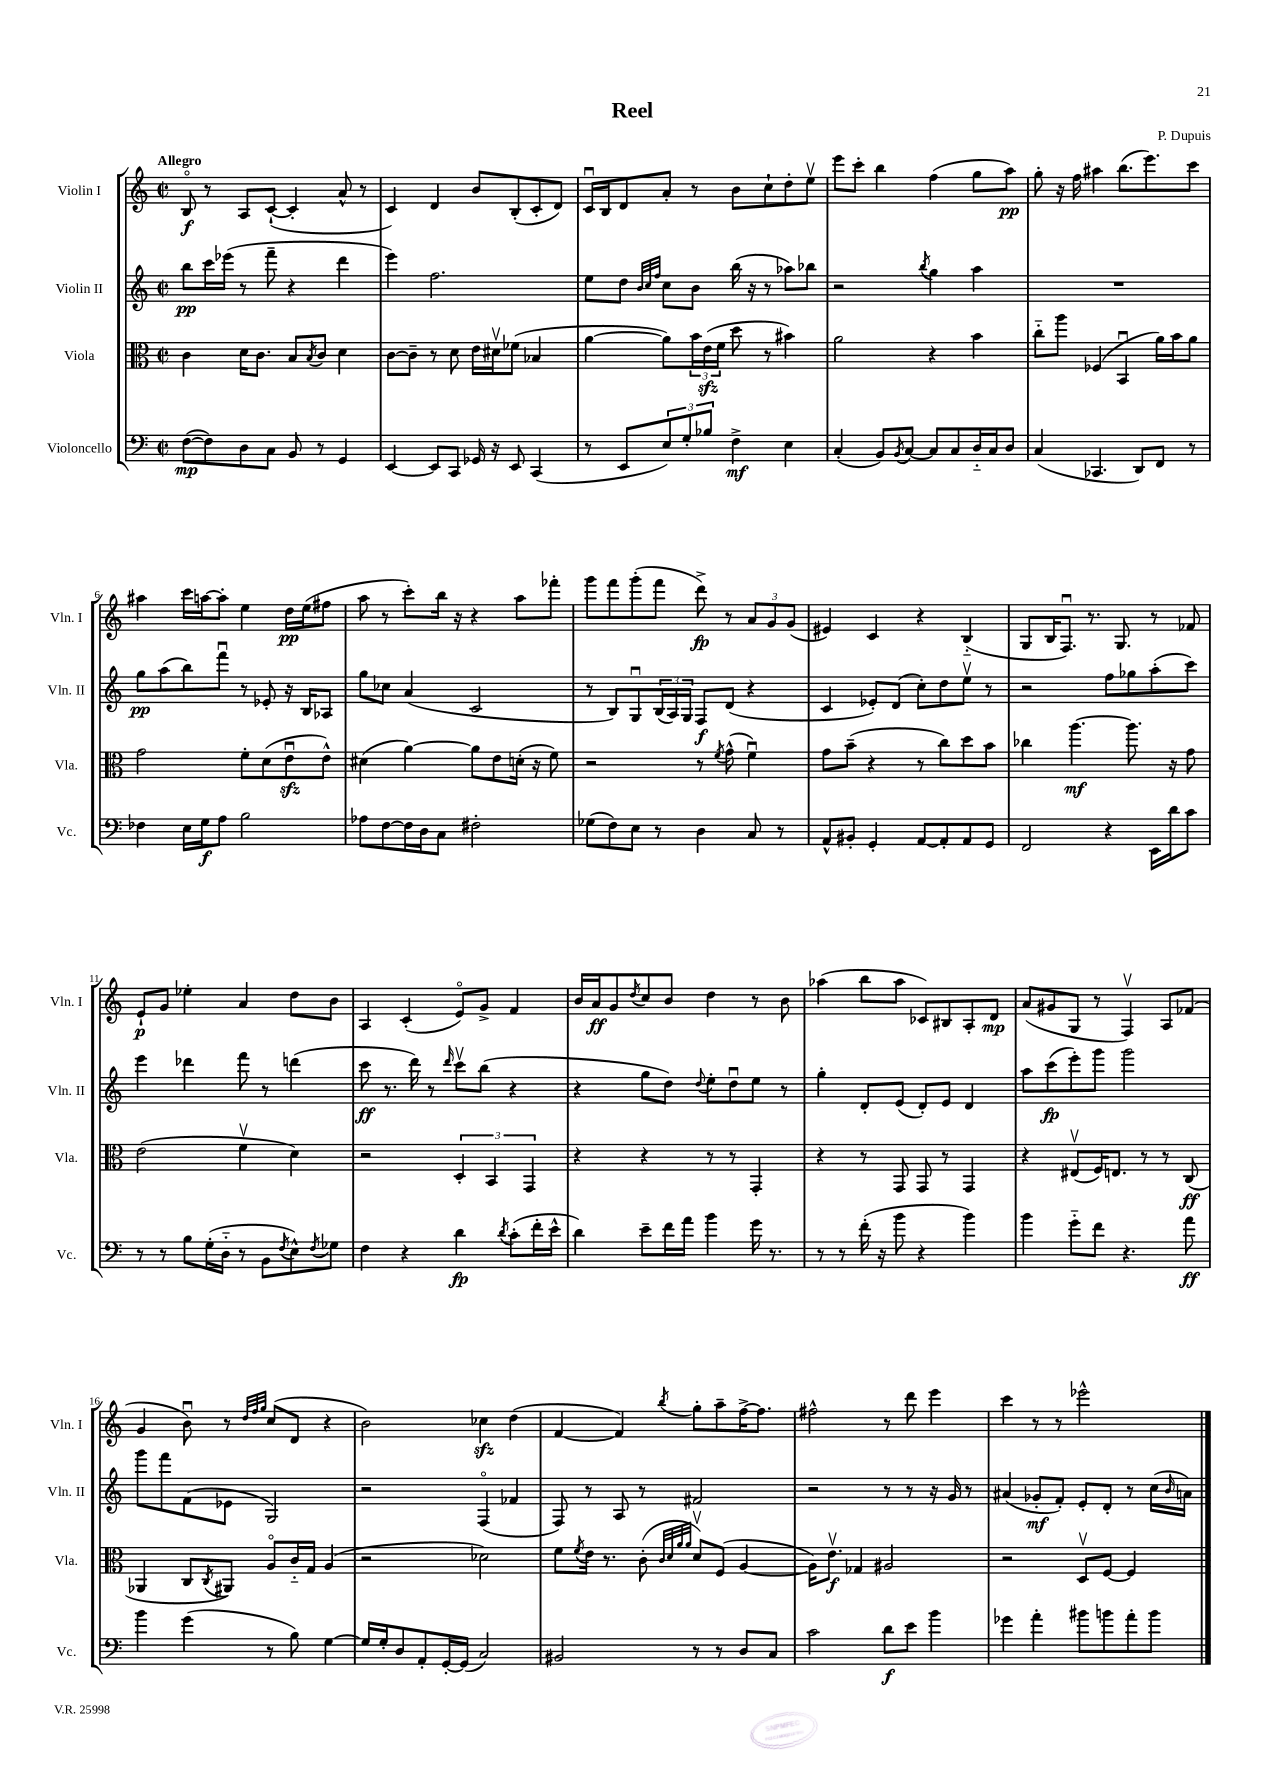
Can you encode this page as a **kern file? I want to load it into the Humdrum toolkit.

**kern	**kern	**kern	**kern
*staff4	*staff3	*staff2	*staff1
*clefF4	*clefC3	*clefG2	*clefG2
*k[]	*k[]	*k[]	*k[]
*M2/2	*M2/2	*M2/2	*M2/2
*met(c|)	*met(c|)	*met(c|)	*met(c|)
([8F	4c	8bb	8Bo
8F])	.	16ccc	8r
.	.	(16eee-	.
8D	16d	8r	8A
.	8.c	.	.
8C	.	8fff~	([8c`
8BB	8B	4r	4c']
.	8qB	.	.
8r	8c	.	.
4GG	4d	4ddd	8a^^
.	.	.	8r
=	=	=	=
[4EE	[8c	4eee)	4c)
.	8c~]	.	.
8EE]	8r	2.ff	4d
8CC	8d	.	.
16GG-	16e	.	8b
16r	16d#v	.	.
8EE	(8f-	.	(8B'
(4CC	4B-	.	8c'
.	.	.	8d)
=	=	=	=
8r	[4a	8ee	16cu
.	.	.	16B
8EE	.	8dd	8d
.	.	32qqb	.
.	.	32qqcc	.
.	.	32qqff	.
12E)	8a])	8cc	8a'
12G'	.	.	.
.	24b	8b	8r
12B-	(24e	.	.
.	24f	.	.
4F^	8dd	(16bb	8b
.	.	16r	.
.	8r	8r	8cc`
4E	4b#)	8aa-)	8dd'
.	.	8bb-	8eev
=	=	=	=
(4C'	2a	2r	8eee
.	.	.	8ccc'
8BB)	.	.	4bb
8qBB	.	.	.
[8C	.	.	.
.	.	8qbb	.
8C]	4r	4gg	(4ff
8C	.	.	.
16D'~	4b	4aa	8gg
16C	.	.	.
8D	.	.	8aa)
=	=	=	=
(4C	8cc'~	1r	8gg'
.	8aa	.	16r
.	.	.	16ff
4.CC-	(4F-	.	4aa#
.	4BBu	.	(8.bb
8DD)	.	.	.
.	.	.	8.eee)
8FF	16a)	.	.
.	16b	.	.
8r	8a	.	8ccc
=	=	=	=
4F-	2g	8gg	4aa#
.	.	(8aa	.
16E	.	8bb)	16ccc
16G	.	.	[16aa
8A	.	8fffu	8aa']
2B	8f'	8r	4ee
.	(8d	8e-'	.
.	8eu	16r	16dd
.	.	16B	(16ee
.	8e^^)	8A-	8ff#
=	=	=	=
8A-	(4d#	8gg	8aa
[8F	.	8cc-	8r
16F]	[4a)	(4a	8ccc')
16D	.	.	.
8C	.	.	16bb
.	.	.	16r
2F#'	8a]	2c	4r
.	8e	.	.
.	(16d'	.	8aa
.	16r	.	.
.	8f)	.	8fff-'
=	=	=	=
(8G-	2r	8r	8ggg
8F)	.	8B)	8fff
8E	.	8Gu	(8ggg'
8r	.	(24B	8fff
.	.	24A)	.
.	.	24G	.
4D	8r	8F	8ddd^)
.	8qf	.	.
.	(8g^^	(8d	8r
8C	4fu)	4r	12a
.	.	.	12g
8r	.	.	.
.	.	.	(12g
=	=	=	=
8AA^^	8g	4c	4e#)
8BB#'	(8b~	.	.
4GG'	4r	8e-')	4c
.	.	(8d	.
[8AA	8r	8cc')	4r
8AA']	8cc)	8dd	.
8AA	8dd	8eev	(4B'~
8GG	8b	8r	.
=	=	=	=
2FF	4cc-	2r	8G
.	.	.	16B
.	.	.	8.Fu)
.	[4.aa	.	.
.	.	.	8.r
4r	.	8ff	.
.	.	.	8.G
.	8.aa]	8gg-	.
16EE	.	(8aa'	8r
16d	16r	.	.
8c	8g	8ccc)	8f-
=	=	=	=
8r	(2e	4eee	8e`
8r	.	.	8g
8B	.	4ddd-	4ee-'
(16G'	.	.	.
16D'~	.	.	.
8r	4fv	8fff	4a
8BB	.	8r	.
8qF	.	.	.
8E^^)	4d)	(4ddd	8dd
8qF	.	.	.
8G-	.	.	8b
=	=	=	=
4F	2r	8ccc	4A
.	.	8.r	.
4r	.	.	(4c'
.	.	16ddd)	.
.	.	8r	.
.	.	16qqddd	.
4d	6D'	8cccv	8eo)
.	.	(8bb	8g^
.	6BB	.	.
8qd	.	.	.
(8c'	.	4r	4f
.	6GG	.	.
16f'	.	.	.
16e^^	.	.	.
=	=	=	=
4d)	4r	4r	16b
.	.	.	16a
.	.	.	8g
.	.	.	8qdd
8e~	4r	8gg	8cc
16f	.	8dd)	8b
16a	.	.	.
.	.	8qqdd	.
4b	8r	8ee'	4dd
.	8r	8ddu	.
16g	4GG'	8ee	8r
8.r	.	.	.
.	.	8r	8b
=	=	=	=
8r	4r	4gg'	(4aa-
8r	.	.	.
(16f'	8r	8d'	8bb
16r	.	.	.
8b	8GG	(8e	8aa-
4r	8GG	8d')	8c-)
.	8r	8e	8B#
4b)	4GG	4d	8A'
.	.	.	8d
=	=	=	=
4b	4r	8aa	(8a
.	.	(8ccc	8g#
8g'~	(8E#v	8eee')	8G
8f	16F)	8ggg	8r
.	8.E	.	.
4.r	.	2ggg	4Fv)
.	8r	.	.
.	8r	.	8A
8a	(8C	.	(8f-
=	=	=	=
4b	4AA-	8ggg	4g
.	.	8fff	.
(4g	8C	(8f	8bu)
.	8qC	.	.
.	8AA#)	8e-	8r
.	.	.	32qqdd
.	.	.	32qqff
.	.	.	32qqgg
8r	8Ao	2G)	(8cc
8B)	16c'~	.	8d
.	16G	.	.
[4G	(4A	.	4r
=	=	=	=
16G]	2r	2r	2b)
16G'	.	.	.
8D	.	.	.
8AA'	.	.	.
[16GG'	.	.	.
(16GG]	.	.	.
2C)	2d-)	(4Fo	4cc-
.	.	4f-	(4dd
=	=	=	=
2BB#	8f	8F)	[4f
.	8qf	.	.
.	16e	8r	.
.	8.r	.	.
.	.	8A	4f])
.	(8c'	8r	.
.	32qqc	.	.
.	32qqd	.	.
.	32qqa	.	.
.	32qqa	.	8qbb
8r	8dv)	2f#	8gg'
8r	(8F	.	8aa~
8D	[4A	.	[16ff^
.	.	.	8.ff]
8C	.	.	.
=	=	=	=
2c	16A])	2r	2ff#^^
.	8.ev	.	.
.	4G-	.	.
8d	2A#	8r	8r
8e	.	8r	8ddd
4b	.	16r	4eee
.	.	16g	.
.	.	8r	.
=	=	=	=
4g-	2r	(4a#	4ccc
4a'	.	8g-'	8r
.	.	8f')	8r
8b#	8Dv	8e'	2eee-^^
8b	[8F	8d'	.
8a'	4F]	8r	.
8b	.	(16cc	.
.	.	16qqb	.
.	.	16a)	.
==	==	==	==
*-	*-	*-	*-
